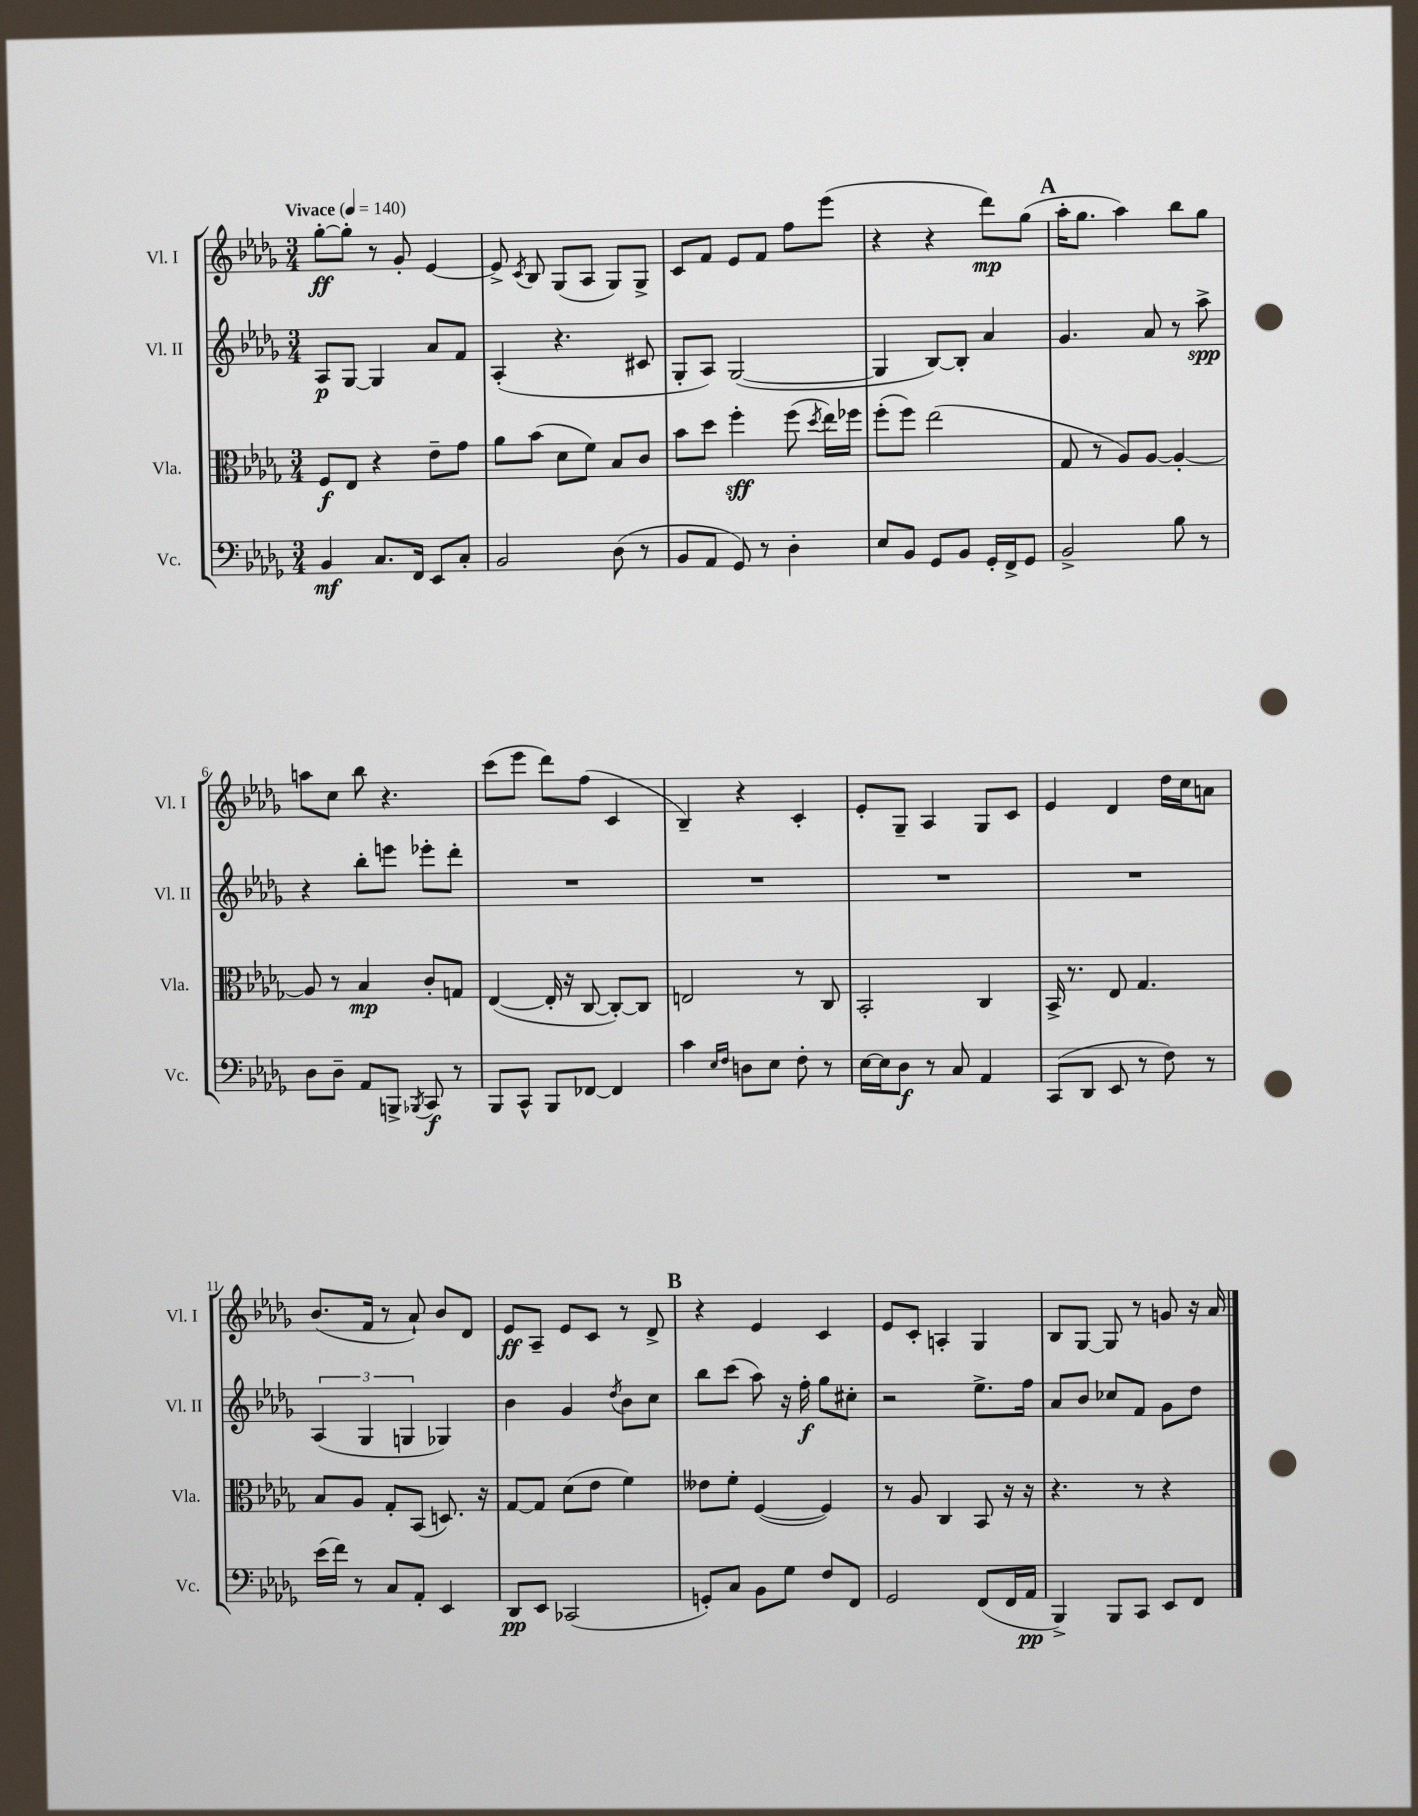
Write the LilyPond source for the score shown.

<<
\new StaffGroup <<
\new Staff = "s0" \with { instrumentName = "Vl. I" shortInstrumentName = "Vl. I" } {
    \clef treble \key des \major \numericTimeSignature \time 3/4 \tempo "Vivace" 4 = 140
    \autoBeamOff ges''8[~-.\ff ges''8]-. r8 ges'8-. ees'4~ |
    ees'8-> \acciaccatura { c'8 } bes8 ges8[( aes8] ges8[) ges8]-> |
    c'8[ f'8] ees'8[ f'8] f''8[ ees'''8]( |
    r4 r4 des'''8[\mp) ges''8]( |
    \mark \markup { \bold "A" } aes''16[-. ges''8.] aes''4) bes''8[ ges''8] |
    a''8[ c''8] bes''8 r4. |
    c'''8[( ees'''8] des'''8[) f''8]( c'4 |
    bes4--) r4 c'4-. |
    ees'8[-. ges8]-- aes4 ges8[ c'8] |
    ees'4 des'4 des''16[ c''16 a'8] |
    bes'8.[( f'16] r8 aes'8-!) bes'8[ des'8] |
    ees'8[\ff aes8]-- ees'8[ c'8] r8 des'8-> |
    \mark \markup { \bold "B" } r4 ees'4 c'4 |
    ees'8[ c'8]-. a4-. ges4 |
    bes8[ ges8]~ ges8 r8 g'8 r16 aes'16 \bar "|." |
}
\new Staff = "s1" \with { instrumentName = "Vl. II" shortInstrumentName = "Vl. II" } {
    \clef treble \key des \major \numericTimeSignature \time 3/4
    \autoBeamOff aes8[\p ges8]~ ges4 aes'8[ f'8] |
    aes4-.( r4. cis'8 |
    ges8[-. aes8]) ges2~( |
    ges4 bes8[~) bes8]-. aes'4 |
    \mark \markup { \bold "A" } ges'4. aes'8 r8 aes''8->\spp |
    r4 bes''8[-. e'''8] ees'''8[-. des'''8]-. |
    R2. |
    R2. |
    R2. |
    R2. |
    \tuplet 3/2 { aes4( ges4 g4 } ges4) |
    bes'4 ges'4 \acciaccatura { des''8 } bes'8[ c''8] |
    \mark \markup { \bold "B" } bes''8[ c'''8]( aes''8) r16 f''16-.\f ges''8[ cis''8]-. |
    r2 ees''8.[-> f''16] |
    aes'8[ bes'8] ces''8[ f'8] ges'8[ des''8] \bar "|." |
}
\new Staff = "s2" \with { instrumentName = "Vla." shortInstrumentName = "Vla." } {
    \clef alto \key des \major \numericTimeSignature \time 3/4
    \autoBeamOff f8[\f ees8] r4 ees'8[-- ges'8] |
    aes'8[ bes'8]( des'8[ f'8]) bes8[ c'8] |
    bes'8[ des''8] f''4-.\sff f''8( \acciaccatura { des''8 } ees''16[) fes''16] |
    f''8[-.( f''8]) ees''2( |
    \mark \markup { \bold "A" } ges8 r8 aes8[) aes8]~ aes4~-. |
    aes8 r8 bes4\mp c'8[-. g8] |
    ees4~( ees16-. r16 c8~ c8[~-.) c8] |
    e2 r8 c8 |
    bes,2-. c4 |
    bes,16-> r8. ees8 ges4. |
    bes8[ aes8] ges8[-. bes,8]( d8.) r16 |
    ges8[~ ges8] des'8[( ees'8] f'4) |
    \mark \markup { \bold "B" } eeses'8[ f'8]-. f4~( f4) |
    r8 aes8 c4 bes,8 r16 r16 |
    r4. r8 r4 \bar "|." |
}
\new Staff = "s3" \with { instrumentName = "Vc." shortInstrumentName = "Vc." } {
    \clef bass \key des \major \numericTimeSignature \time 3/4
    \autoBeamOff bes,4\mf c8.[ f,16] ees,8[ c8]-. |
    bes,2 des8( r8 |
    bes,8[ aes,8] ges,8) r8 des4-. |
    ees8[ bes,8] ges,8[ bes,8] ges,16[-. f,16-> ges,8] |
    \mark \markup { \bold "A" } bes,2-> bes8 r8 |
    des8[ des8]-- aes,8[ b,,8]-> \acciaccatura { bes,,8 } c,8\f r8 |
    bes,,8[ c,8]-^ bes,,8[ fes,8]~ fes,4 |
    c'4 \grace { ees16[ f16] } d8[ ees8] f8-. r8 |
    ees16[~ ees16 des8]\f r8 c8 aes,4 |
    c,8[( des,8] ees,8 r8 f8) r8 |
    ees'16[( f'16]) r8 c8[ aes,8]-. ees,4 |
    des,8[\pp ees,8] ces,2( |
    \mark \markup { \bold "B" } g,8[-.) c8] bes,8[ ges8] f8[ f,8] |
    ges,2 f,8[( f,16 aes,16]\pp |
    bes,,4->) bes,,8[ c,8] ees,8[ f,8] \bar "|." |
}
>>
>>
